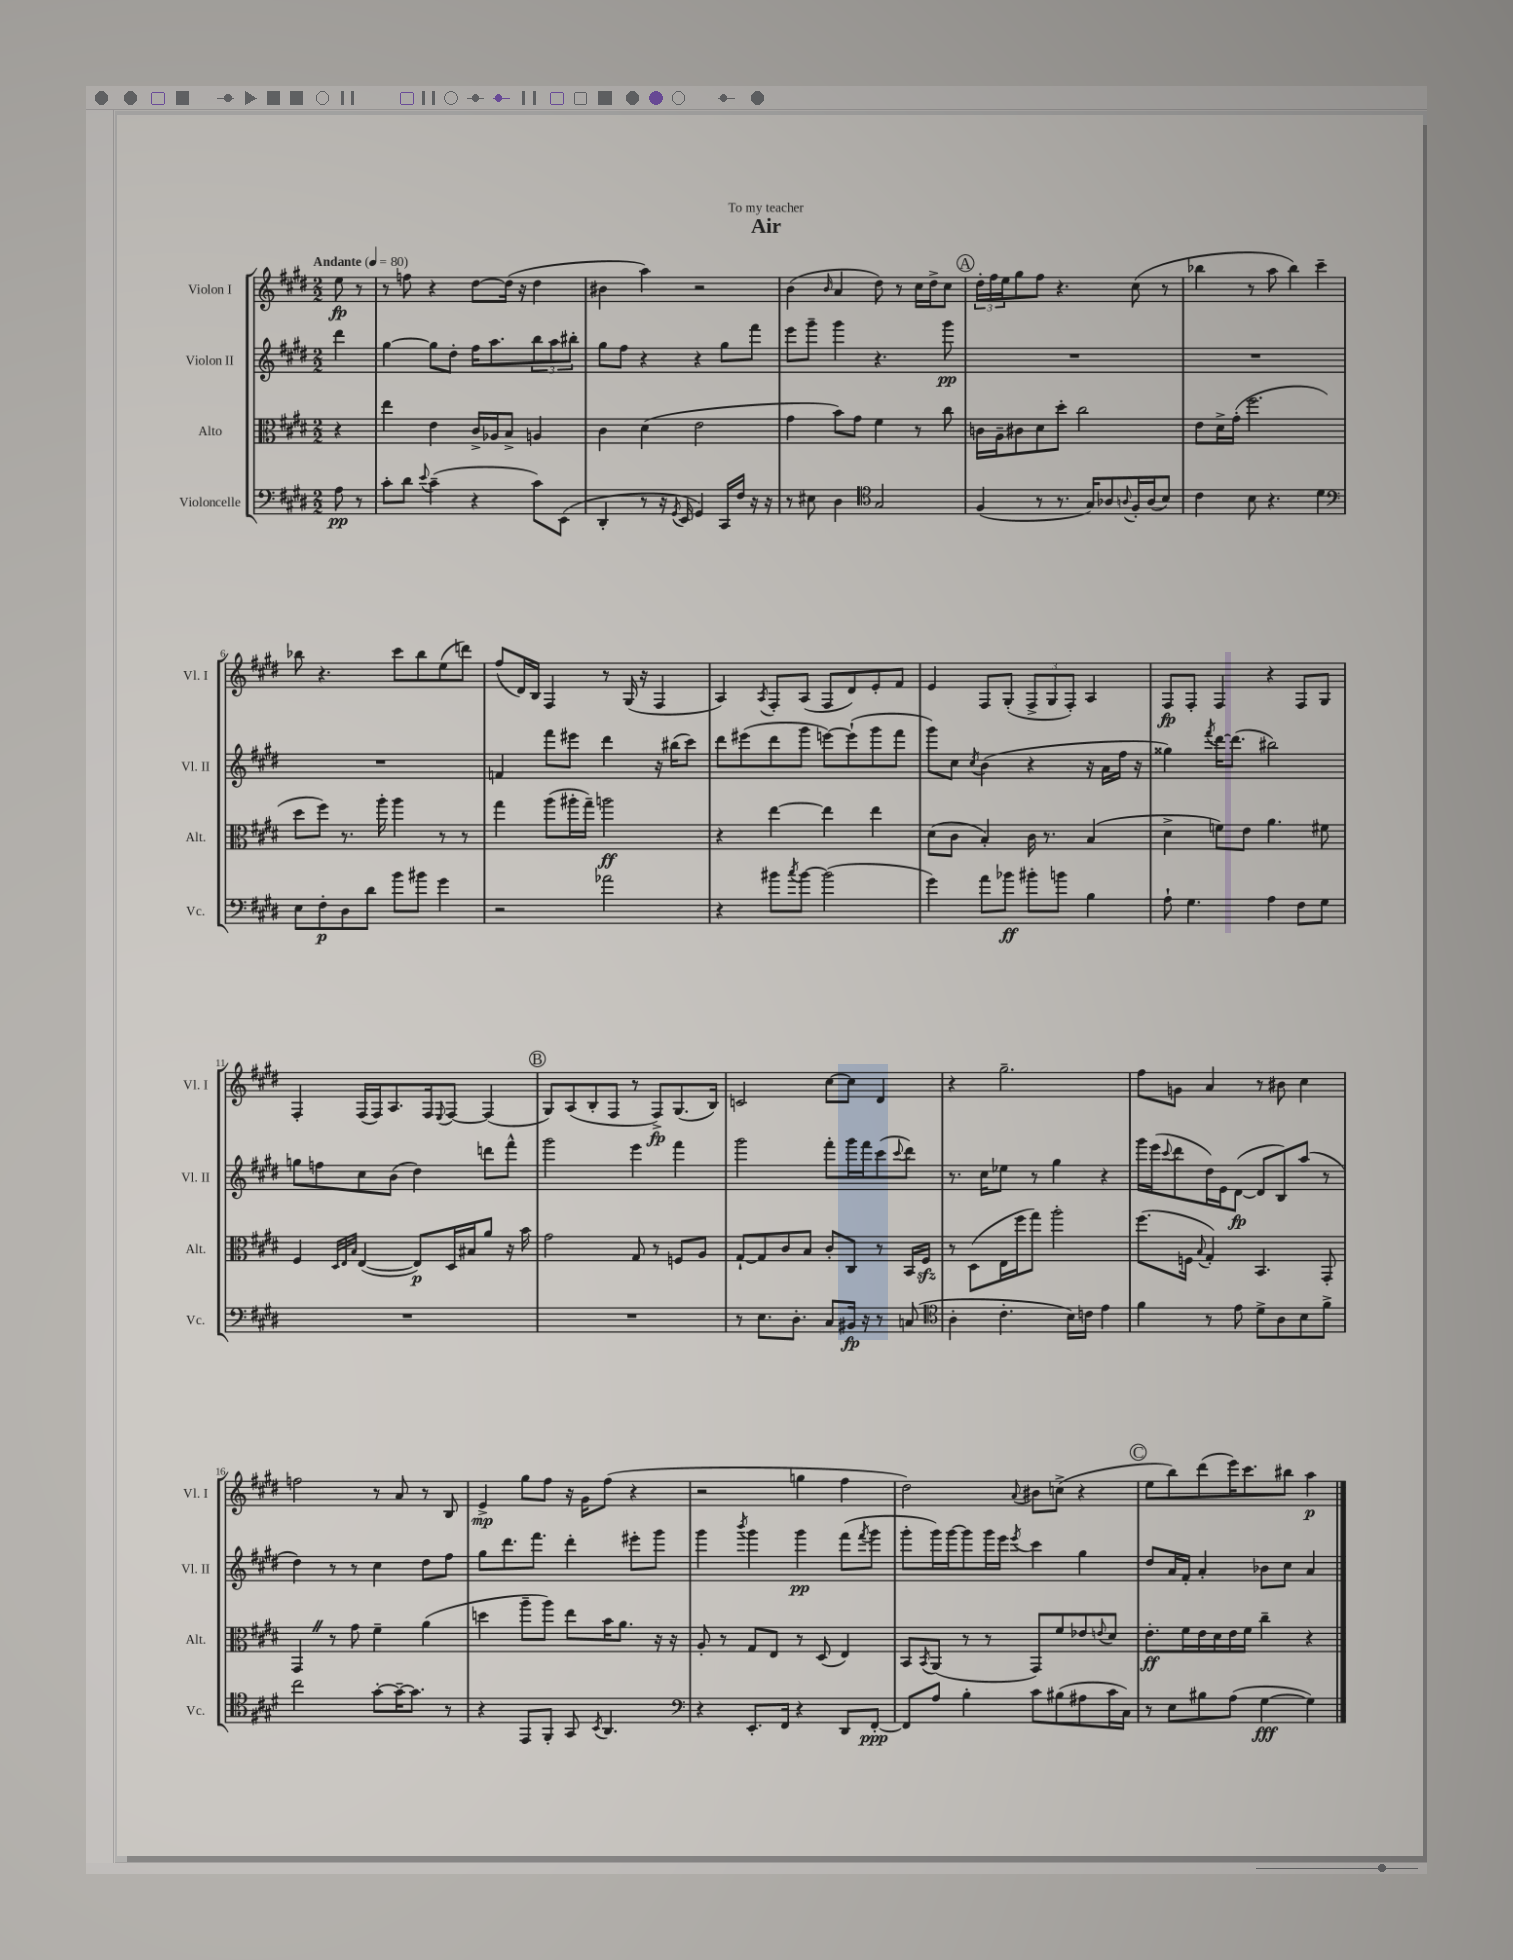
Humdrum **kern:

**kern	**kern	**kern	**kern
*staff4	*staff3	*staff2	*staff1
*clefF4	*clefC3	*clefG2	*clefG2
*k[f#c#g#d#]	*k[f#c#g#d#]	*k[f#c#g#d#]	*k[f#c#g#d#]
*M2/2	*M2/2	*M2/2	*M2/2
*MM80	*MM80	*MM80	*MM80
8A	4r	4ddd#	8ee
8r	.	.	8r
=	=	=	=
8c#'	4ee	[4gg#	8r
8d#	.	.	8ff
8qqe	.	.	.
(4c#~	4e	8gg#]	4r
.	.	8dd#'	.
4r	16c#^	16ff#	[8dd#
.	16A-	8.aa	.
.	8B^	.	(16dd#]
.	.	.	16r
8c#)	4A	12bb	4dd#
.	.	12aa	.
(8EE	.	.	.
.	.	12bb#'	.
=	=	=	=
4DD#'	4c#	8gg#	4b#
.	.	8ff#	.
8r	(4d#	4r	4aa)
16r	.	.	.
8qGG#	.	.	.
16EE	.	.	.
4GG#)	2e	4r	2r
16CC#	.	8gg#	.
16F#	.	.	.
16r	.	8fff#	.
16r	.	.	.
=	=	=	=
8r	4g#	8eee	(4b
8E#	.	8ggg#~	.
.	.	.	16qqb
4D#	8b)	4ggg#	4a
.	8g#	.	.
*clefC4	*	*	*
2G#	4f#	4.r	8dd#)
.	.	.	8r
.	8r	.	16cc#
.	.	.	16dd#^
.	8cc#	8ggg#	8cc#
=	=	=	=
(4F#	16c	1r	24dd#'
.	.	.	24ff#
.	16A~	.	.
.	.	.	24ee
.	8c#	.	8gg#
8r	8d#	.	8ff#
8.r	8dd#'	.	4.r
.	2cc#	.	.
16G#)	.	.	.
8A-	.	.	.
8qqA	.	.	.
16F#'	.	.	(8cc#
(16A	.	.	.
8B)	.	.	8r
=	=	=	=
4c#	8e	1r	4bb-
.	16d#^	.	.
.	(16g#'	.	.
8B	2.ff#	.	8r
4.r	.	.	8aa
.	.	.	4bb-)
4d#	.	.	4ccc#~
=	=	=	=
*clefF4	*	*	*
8E	8dd#	1r	8bb-
8F#'	8ff#)	.	4.r
8D#	8.r	.	.
8d#	.	.	.
.	16aa'	.	.
8b	4aa	.	8ccc#
8b#	.	.	8bb-
4g#	8r	.	(8ee
.	8r	.	8ddd)
=	=	=	=
2r	4gg#	4f	(8ff#
.	.	.	16d#)
.	.	.	16B
.	(8aa	8fff#	4F#
.	16aa#'	8eee#	.
.	16gg#~)	.	.
2a-	2aa	4ddd#	8r
.	.	.	(16G#
.	.	.	16r
.	.	16r	4F#
.	.	(16bb#	.
.	.	8ccc#)	.
=	=	=	=
4r	4r	8ddd#	4A)
.	.	(8eee#	.
.	.	.	8qA
8b#	[4ee	8ddd#	8F#'
8qcc#	.	.	.
[8b#	.	8ggg#	(8A
(2b#]	4ee]	[8eee)	8F#
.	.	(8eee`]	8d#)
.	4ee	8ggg#	8e'
.	.	8fff#	8f#
=	=	=	=
4g#)	(8d#	8ggg#)	4e
.	8c#	8cc#	.
.	.	8qcc#	.
8a	4B')	(4b	8F#
8b-	.	.	(8G#'
8b#'	16c#	4r	12F#^
.	8.r	.	.
.	.	.	12G#
8b	.	.	.
.	.	.	12F#')
4B	(4B	16r	4A
.	.	16a	.
.	.	16ff#	.
.	.	16r	.
=	=	=	=
8A`	4d#^	4gg##)	8F#
4.G#	.	.	8F#'
.	.	8qfff#	.
.	8f)	[16ddd#	4F#
.	.	(8.ddd#]	.
.	8e	.	.
4A	4.a	2bb#)	4r
8F#	.	.	8F#
8G#	8f#	.	8G#
=	=	=	=
1r	4F#	8gg	4F#'
.	.	8ff	.
.	32qqD#	.	.
.	32qqE	.	.
.	32qqB	.	.
.	([4E	8cc#	(16F#
.	.	.	16F#)
.	.	(8b	8.A
.	8E])	4dd#)	.
.	.	.	16F#
.	.	.	8qqE
.	16D#	.	[8F#
.	16B#	.	.
.	8a	8ddd	(4F#]
.	16r	8fff#^^	.
.	16b	.	.
=	=	=	=
1r	2g#	2ggg#	8G#)
.	.	.	(8A
.	.	.	8B'
.	.	.	8F#
.	8G#	4eee	8r
.	8r	.	8F#^)
.	8F	4fff#	(8.G#
.	8A	.	.
.	.	.	16B)
=	=	=	=
8r	[8G#`	2ggg#	2c
8.E	8G#]	.	.
.	8c#	.	.
8.D#'	.	.	.
.	8B	.	.
8C#	8c#'	8fff#'	[8cc#
16BB#	8C#	16ggg#	8cc#]
16r	.	16fff#	.
8r	8r	(8ccc#	4d#
.	.	8qqccc#	.
(8C	16BB	8ddd#)	.
.	16F#	.	.
=	=	=	=
*clefC4	*	*	*
4A'	8r	8.r	4r
.	(8D#	.	.
.	.	16cc#	.
4.c#'	16E	8ee-	2.gg#~
.	16ff#	.	.
.	8gg#)	8r	.
.	2aa'	4gg#	.
16B)	.	.	.
16c	.	.	.
4e	.	4r	.
=	=	=	=
4f#	(8.ff#	16ggg#	8ff#
.	.	(16eee	.
.	.	8qqccc#	.
.	.	8ddd#	8g
.	16F	.	.
.	8qqB	.	.
8r	4G#')	16dd#)	4a
.	.	16e	.
8e	.	([8d#	.
8d#^	4.BB	8d#]	8r
8A	.	8B)	8b#
8B	.	(8aa	4cc#
8f#^	8GG#'	8r	.
=	=	=	=
2cc#	4GG#	4dd#)	2ff
.	8r	8r	.
.	8g#	8r	.
[8g#'	4f#~	4cc#	8r
16g#~_	.	.	8a
8.g#]	.	.	.
.	(4a	8dd#	8r
8r	.	8ff#	8B
=	=	=	=
4r	4dd	8gg#	4e^
.	.	8.ddd#	.
8EE	8aa~	.	8gg#
.	.	8.fff#	.
8FF#'	8aa)	.	8ff#
8GG#	8ee	4ddd#'	16r
.	.	.	16g#
8qBB	.	.	.
4.AA	16b	.	(8ff#
.	8.a	.	.
.	.	8eee#'	4r
.	16r	8ggg#	.
.	16r	.	.
=	=	=	=
*clefF4	*	*	*
4r	8A'	4ggg#	2r
.	8r	.	.
.	.	8qbbb	.
8.EE'	8G#	4ggg#	.
.	8E	.	.
16FF#	.	.	.
4r	8r	4ggg#	4gg
.	(8D#	.	.
8DD#	4E)	(8fff#	4ff#
.	.	8qfff#	.
[8FF#'	.	8ggg#	.
=	=	=	=
8FF#]	8BB	8ggg#'	2dd#)
.	8qBB	.	.
8A	(8AA	16ggg#)	.
.	.	[16ggg#	.
4B'	8r	8ggg#]	.
.	8r	16ggg#	.
.	.	16eee	.
.	.	8qeee	8qqa
8c#	8GG#)	4ccc#	8b#
(8B#	8f#	.	(8cc^
8A#	8e-	4gg#	4r
.	8qqe	.	.
16c#	8d#	.	.
16C#)	.	.	.
=	=	=	=
8r	8.e'	8dd#	8ee
8E	.	16a	8bb)
.	16f#	16f#'	.
8B#	16e	4a'	(8ddd#
.	16d#	.	.
(8A	16e	.	16eee)
.	16f#	.	8.ccc#
[4G#	4cc#~	8b-	.
.	.	8cc#	8bb#
4G#])	4r	4a	4aa
==	==	==	==
*-	*-	*-	*-
